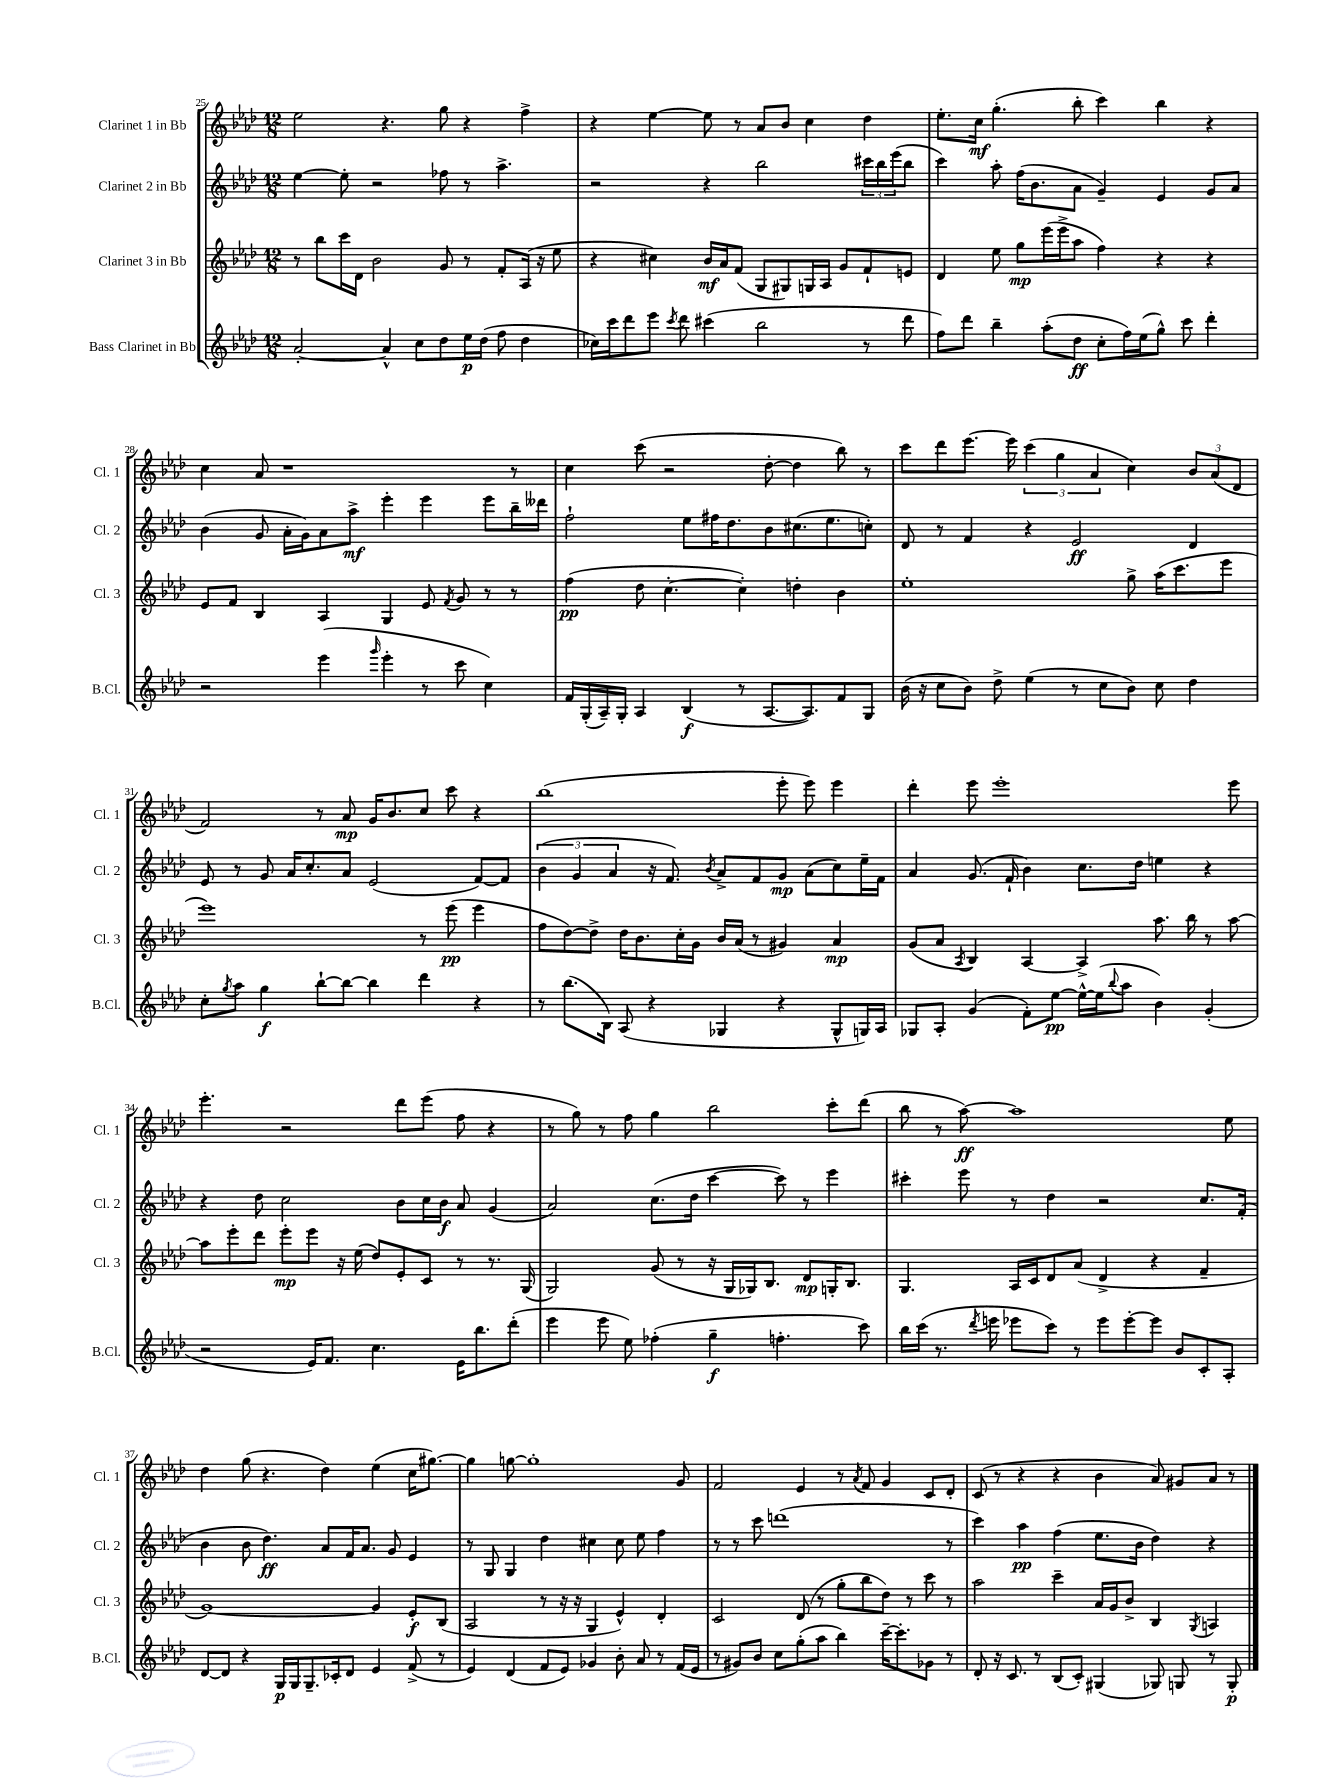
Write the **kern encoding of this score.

**kern	**dynam	**kern	**dynam	**kern	**dynam	**kern	**dynam
*part4	*part4	*part3	*part3	*part2	*part2	*part1	*part1
*staff4	*staff4	*staff3	*staff3	*staff2	*staff2	*staff1	*staff1
*I"Bass Clarinet in Bb	*	*I"Clarinet 3 in Bb	*	*I"Clarinet 2 in Bb	*	*I"Clarinet 1 in Bb	*
*I'B.Cl.	*	*I'Cl. 3	*	*I'Cl. 2	*	*I'Cl. 1	*
*clefG2	*	*clefG2	*	*clefG2	*	*clefG2	*
*k[b-e-a-d-]	*	*k[b-e-a-d-]	*	*k[b-e-a-d-]	*	*k[b-e-a-d-]	*
*M12/8	*	*M12/8	*	*M12/8	*	*M12/8	*
=25	=25	=25	=25	=25	=25	=25	=25
[2a-'/	.	8r	.	[4ee-\	.	2ee-\	.
.	.	8bb-\L	.	.	.	.	.
.	.	16ccc\L	.	8ee-'\]	.	.	.
.	.	16d-\JJ	.	.	.	.	.
.	.	2b-\	.	2r	.	.	.
4a-^^/]	.	.	.	.	.	4.r	.
8cc\L	.	.	.	.	.	.	.
8dd-\	.	8g/	.	8ff-X\	.	8gg\	.
16ee-\L	p	8r	.	8r	.	4r	.
(16dd-\JJ	.	.	.	.	.	.	.
8ff\	.	8f'/L	.	4.aa-^\	.	.	.
4dd-\	.	(16A-/Jk	.	.	.	4ff^\	.
.	.	16r	.	.	.	.	.
.	.	8ee-\	.	.	.	.	.
=26	=26	=26	=26	=26	=26	=26	=26
16cc-X\LL)	.	4r	.	2r	.	4r	.
16ccc\J	.	.	.	.	.	.	.
8ddd-\	.	.	.	.	.	.	.
8eee-\J	.	4cc#X\)	.	.	.	[4ee-\	.
8qccc/	.	.	.	.	.	.	.
8ddd-\	.	.	.	.	.	.	.
(4ccc#X\	.	16b-/LL	mf	4r	.	8ee-\]	.
.	.	16a-/J	.	.	.	.	.
.	.	(8f/J	.	.	.	8r	.
2bb-\	.	8G/L	.	2bb-\	.	8a-/L	.
.	.	8G#X/)	.	.	.	8b-/J	.
.	.	16Gn/L	.	.	.	4cc\	.
.	.	16A-/JJ	.	.	.	.	.
.	.	8g/L	.	.	.	.	.
8r	.	8f`/	.	24ccc#X\LL	.	4dd-\	.
.	.	.	.	24bb-\	.	.	.
.	.	.	.	(24eee-\J	.	.	.
8ddd-\	.	8en/J	.	8bb-\J	.	.	.
=27	=27	=27	=27	=27	=27	=27	=27
8ff\L)	.	4d-/	.	4ccc\)	.	8.ee-'\L	.
8ddd-\J	.	.	.	.	.	.	.
.	.	.	.	.	.	16cc\Jk	mf
4bb-~\	.	8ee-\	.	8aa-'\	.	(4.gg'\	.
.	.	8gg\L	mp	(16ff\KL	.	.	.
.	.	.	.	8.b-\	.	.	.
(8aa-'\L	.	(16eee-\L	.	.	.	.	.
.	.	16eee-^\J	.	.	.	.	.
8dd-\J	ff	8aa-\J	.	8a-\J	.	8bb-'\	.
8cc'\L	.	4ff\)	.	4g~/)	.	4ccc\)	.
16ff\L)	.	.	.	.	.	.	.
(16ee-\J	.	.	.	.	.	.	.
8gg^^\J)	.	4r	.	4e-/	.	4bb-\	.
8ccc\	.	.	.	.	.	.	.
4ddd-'\	.	4r	.	8g/L	.	4r	.
.	.	.	.	8a-/J	.	.	.
!!LO:LB:g=z
=28	=28	=28	=28	=28	=28	=28	=28
2r	.	8e-/L	.	(4b-\	.	4cc\	.
.	.	8f/J	.	.	.	.	.
.	.	4B-/	.	8g/	.	8a-/	.
.	.	.	.	16a-'\LL	.	1r	.
.	.	.	.	16g\J)	.	.	.
(4eee-\	.	4A-/	.	8a-\	.	.	.
.	.	.	.	8aa-^\J	mf	.	.
16qqggg/	.	.	.	.	.	.	.
4eee-'\	.	4G/	.	4eee-'\	.	.	.
8r	.	8e-/	.	4eee-\	.	.	.
.	.	8qf/	.	.	.	.	.
8ccc\	.	8g/	.	.	.	.	.
4cc\)	.	8r	.	8eee-\L	.	.	.
.	.	8r	.	16bb-~\L	.	8r	.
.	.	.	.	16ddd--X\JJ	.	.	.
=29	=29	=29	=29	=29	=29	=29	=29
16f/LL	.	(4ff\	pp	2ff`\	.	4cc\	.
(16G'/	.	.	.	.	.	.	.
16A-~/)	.	.	.	.	.	.	.
16G'/JJ	.	.	.	.	.	.	.
4A-/	.	8dd-\	.	.	.	(8ccc\	.
.	.	[4.cc'\	.	.	.	2r	.
(4B-/	f	.	.	8ee-\L	.	.	.
.	.	.	.	16ff#X\K	.	.	.
.	.	.	.	8.dd-\	.	.	.
8r	.	4cc'\])	.	.	.	.	.
[8.A-/L	.	.	.	8b-\	.	[8dd-'\	.
.	.	4ddn'\	.	(8.cc#X\	.	4dd-\]	.
8.A-/])	.	.	.	.	.	.	.
.	.	.	.	8.ee-\	.	.	.
8f/	.	4b-\	.	.	.	8bb-\)	.
8G/J	.	.	.	8ccn'\J)	.	8r	.
=30	=30	=30	=30	=30	=30	=30	=30
(16b-\	.	1ee-'	.	8d-/	.	8ccc\L	.
16r	.	.	.	.	.	.	.
8cc\L	.	.	.	8r	.	8ddd-\	.
8b-\J)	.	.	.	4f/	.	[8.eee-\J	.
8dd-^\	.	.	.	.	.	.	.
.	.	.	.	.	.	16eee-\]	.
(4ee-\	.	.	.	4r	.	(6ccc\	.
.	.	.	.	.	.	6gg\	.
8r	.	.	.	2e-/	ff	.	.
.	.	.	.	.	.	6a-/	.
8cc\L	.	.	.	.	.	.	.
8b-\J)	.	8gg^\	.	.	.	4cc\)	.
8cc\	.	(16aa-\KL	.	.	.	.	.
.	.	8.ccc\	.	.	.	.	.
4dd-\	.	.	.	4d-/	.	12b-/L	.
.	.	.	.	.	.	(12a-/	.
.	.	8eee-\J	.	.	.	.	.
.	.	.	.	.	.	12d-/J	.
!!LO:LB:g=z
=31	=31	=31	=31	=31	=31	=31	=31
8cc'\L	.	1eee-)	.	8e-/	.	2f/)	.
8qgg/	.	.	.	.	.	.	.
8aa-\J	.	.	.	8r	.	.	.
4gg\	f	.	.	8g/	.	.	.
.	.	.	.	16a-/KL	.	.	.
.	.	.	.	8.cc'/	.	.	.
[8bb-`\L	.	.	.	.	.	8r	.
8bb-\J_	.	.	.	8a-/J	.	8a-/	mp
4bb-\]	.	.	.	(2e-/	.	16g/KL	.
.	.	.	.	.	.	8.b-/	.
4ddd-\	.	8r	.	.	.	8cc/J	.
.	.	(8eee-\	pp	.	.	8ccc\	.
4r	.	4eee-\	.	[8f/L)	.	4r	.
.	.	.	.	8f/J]	.	.	.
=32	=32	=32	=32	=32	=32	=32	=32
8r	.	8ff\L	.	(6b-\	.	(1bb-	.
(8.bb-\L	.	[8dd-\)	.	.	.	.	.
.	.	.	.	6g/	.	.	.
.	.	8dd-^\J]	.	.	.	.	.
16B-\Jk)	.	.	.	.	.	.	.
.	.	.	.	6a-/	.	.	.
(8A-/	.	16dd-\KL	.	.	.	.	.
.	.	8.b-\	.	.	.	.	.
4r	.	.	.	16r	.	.	.
.	.	.	.	8.f/)	.	.	.
.	.	16cc'\L	.	.	.	.	.
.	.	16g\JJ	.	.	.	.	.
.	.	.	.	8qb-/	.	.	.
4G-X/	.	16b-/LL	.	8a-^/L	.	.	.
.	.	(16a-/JJ	.	.	.	.	.
.	.	8r	.	8f/	.	.	.
4r	.	4g#X/)	.	8g/J	mp	8eee-'\	.
.	.	.	.	(8a-\L	.	8eee-\)	.
8G-^^/L	.	4a-/	mp	8cc\)	.	4eee-\	.
16Gn/L)	.	.	.	16ee-~\L	.	.	.
16A-/JJ	.	.	.	16f\JJ	.	.	.
=33	=33	=33	=33	=33	=33	=33	=33
8G-X/L	.	(8g/L	.	4a-/	.	4ddd-'\	.
8A-'/J	.	8a-/J	.	.	.	.	.
.	.	8qA-/	.	.	.	.	.
(4g/	.	4B-/)	.	(8.g/	.	8eee-\	.
.	.	.	.	.	.	1eee-'	.
.	.	.	.	16f`/	.	.	.
8f'\L)	.	[4A-/	.	4b-\)	.	.	.
[8ee-\J	pp	.	.	.	.	.	.
16ee-^^\LL_	.	4A-^/]	.	8.cc\L	.	.	.
(16ee-\J]	.	.	.	.	.	.	.
8qqbb-/	.	.	.	.	.	.	.
8aa-\J	.	.	.	.	.	.	.
.	.	.	.	16dd-\Jk	.	.	.
4b-\)	.	8.aa-\	.	4een\	.	.	.
.	.	16bb-\	.	.	.	.	.
(4g'/	.	8r	.	4r	.	.	.
.	.	[8aa-\	.	.	.	8eee-\	.
!!LO:LB:g=z
=34	=34	=34	=34	=34	=34	=34	=34
2r	.	8aa-\L]	.	4r	.	4.eee-'\	.
.	.	8eee-'\	.	.	.	.	.
.	.	8ddd-\J	.	8dd-\	.	.	.
.	.	8eee-'\L	mp	2cc\	.	2r	.
16e-/KL)	.	8eee-\J	.	.	.	.	.
8.f/J	.	.	.	.	.	.	.
.	.	16r	.	.	.	.	.
.	.	(16ee-\	.	.	.	.	.
4.cc\	.	8dd-/L)	.	.	.	.	.
.	.	8e-'/	.	8b-\L	.	8ddd-\L	.
.	.	8c/J	.	16cc\L	.	(8eee-\J	.
.	.	.	.	16b-\JJ	f	.	.
16e-\KL	.	8r	.	8a-/	.	8ff\	.
8.bb-\	.	.	.	.	.	.	.
.	.	8.r	.	(4g/	.	4r	.
(8ddd-'\J	.	.	.	.	.	.	.
.	.	(16G/	.	.	.	.	.
=35	=35	=35	=35	=35	=35	=35	=35
4eee-\	.	2G/)	.	2a-/)	.	8r	.
.	.	.	.	.	.	8gg\)	.
8eee-\	.	.	.	.	.	8r	.
8ee-\)	.	.	.	.	.	8ff\	.
(4ff-X'\	.	(8g/	.	(8.cc\L	.	4gg\	.
.	.	8r	.	.	.	.	.
.	.	.	.	16dd-\Jk	.	.	.
4gg~\	f	16r	.	[4ccc\	.	2bb-\	.
.	.	16G/LL	.	.	.	.	.
.	.	16G-X/J)	.	.	.	.	.
.	.	8.B-/J	.	.	.	.	.
4.ffn'\	.	.	.	8ccc\])	.	.	.
.	.	8d-/L	mp	8r	.	.	.
.	.	16Gn'/K	.	4eee-\	.	8ccc'\L	.
.	.	8.B-/J	.	.	.	.	.
8ccc\)	.	.	.	.	.	(8ddd-\J	.
=36	=36	=36	=36	=36	=36	=36	=36
16bb-\LL	.	4.G/	.	4ccc#X'\	.	8bb-\	.
(16ccc\JJ	.	.	.	.	.	.	.
8.r	.	.	.	.	.	8r	.
.	.	.	.	8eee-\	.	[8aa-\)	ff
8qddd-/	.	.	.	.	.	.	.
16eeen\	.	.	.	.	.	.	.
8eee-X\L	.	16A-/LL	.	8r	.	1aa-]	.
.	.	16c/J	.	.	.	.	.
8ccc\J)	.	8d-/	.	4dd-\	.	.	.
8r	.	(8a-/J	.	.	.	.	.
8eee-\L	.	4d-^/	.	2r	.	.	.
[8eee-'\	.	.	.	.	.	.	.
8eee-\J]	.	4r	.	.	.	.	.
8b-/L	.	.	.	.	.	.	.
8c'/	.	4f~/	.	8.cc/L	.	.	.
8A-'/J	.	.	.	.	.	8ee-\	.
.	.	.	.	(16f'/Jk	.	.	.
!!LO:LB:g=z
=37	=37	=37	=37	=37	=37	=37	=37
[8d-/L	.	[1g)	.	4b-\	.	4dd-\	.
8d-/J]	.	.	.	.	.	.	.
4r	.	.	.	8b-\	.	(8gg\	.
.	.	.	.	4.dd-\)	ff	4.r	.
16G/LL	p	.	.	.	.	.	.
16G/J	.	.	.	.	.	.	.
8.G~/	.	.	.	.	.	.	.
.	.	.	.	8a-/L	.	4dd-\)	.
16c-X'/k	.	.	.	.	.	.	.
8d-/J	.	.	.	16f/K	.	.	.
.	.	.	.	8.a-/J	.	.	.
4e-/	.	4g/]	.	.	.	(4ee-\	.
.	.	.	.	8g/	.	.	.
(8f^/	.	8e-'/L	f	4e-/	.	16cc\KL	.
.	.	.	.	.	.	[8.gg#X\J)	.
8r	.	(8B-/J	.	.	.	.	.
=38	=38	=38	=38	=38	=38	=38	=38
4e-/)	.	2A-/	.	8r	.	4gg#\]	.
.	.	.	.	8G/	.	.	.
(4d-/	.	.	.	4G/	.	[8ggn\	.
.	.	.	.	.	.	1gg']	.
8f/L	.	8r	.	4dd-\	.	.	.
8e-/J)	.	16r	.	.	.	.	.
.	.	16r	.	.	.	.	.
4g-X/	.	4G/	.	4cc#X\	.	.	.
8b-'\	.	4e-^^/)	.	8cc#\	.	.	.
8a-/	.	.	.	8ee-\	.	.	.
8r	.	4d-'/	.	4ff\	.	.	.
(16f/LL	.	.	.	.	.	8g/	.
16e-/JJ	.	.	.	.	.	.	.
=39	=39	=39	=39	=39	=39	=39	=39
8r	.	2c/	.	8r	.	2f/	.
8g#X/L)	.	.	.	8r	.	.	.
8b-/J	.	.	.	8ccc\	.	.	.
8cc\L	.	.	.	(1dddn	.	.	.
(8gg'\	.	(8d-/	.	.	.	4e-/	.
8aa-\J	.	8r	.	.	.	.	.
4bb-\)	.	8gg'\L	.	.	.	8r	.
.	.	.	.	.	.	8qa-/	.
.	.	8bb-\	.	.	.	8f/	.
[16ccc~\KL	.	8dd-\J)	.	.	.	4g/	.
8.ccc'\]	.	.	.	.	.	.	.
.	.	8r	.	.	.	.	.
8g-X\J	.	8ccc\	.	.	.	8c/L	.
8r	.	8r	.	8r	.	8d-'/J	.
=40	=40	=40	=40	=40	=40	=40	=40
8d-'/	.	2aa-\	.	4ccc\)	.	(8c/	.
16r	.	.	.	.	.	8r	.
8.c/	.	.	.	.	.	.	.
.	.	.	.	4aa-\	pp	4r	.
8r	.	.	.	.	.	.	.
(8B-/L	.	4ccc~\	.	(4ff\	.	4r	.
8c'/J)	.	.	.	.	.	.	.
(4G#X/	.	16a-/LL	.	8.ee-\L	.	4b-\	.
.	.	16g/J	.	.	.	.	.
.	.	8b-^/J	.	.	.	.	.
.	.	.	.	16b-\Jk	.	.	.
8G-X/)	.	4B-/	.	4dd-\)	.	8a-/)	.
8Gn/	.	.	.	.	.	8g#X/L	.
.	.	8qG/	.	.	.	.	.
8r	.	4An/	.	4r	.	8a-/J	.
8G'/	p	.	.	.	.	8r	.
==	==	==	==	==	==	==	==
*-	*-	*-	*-	*-	*-	*-	*-
